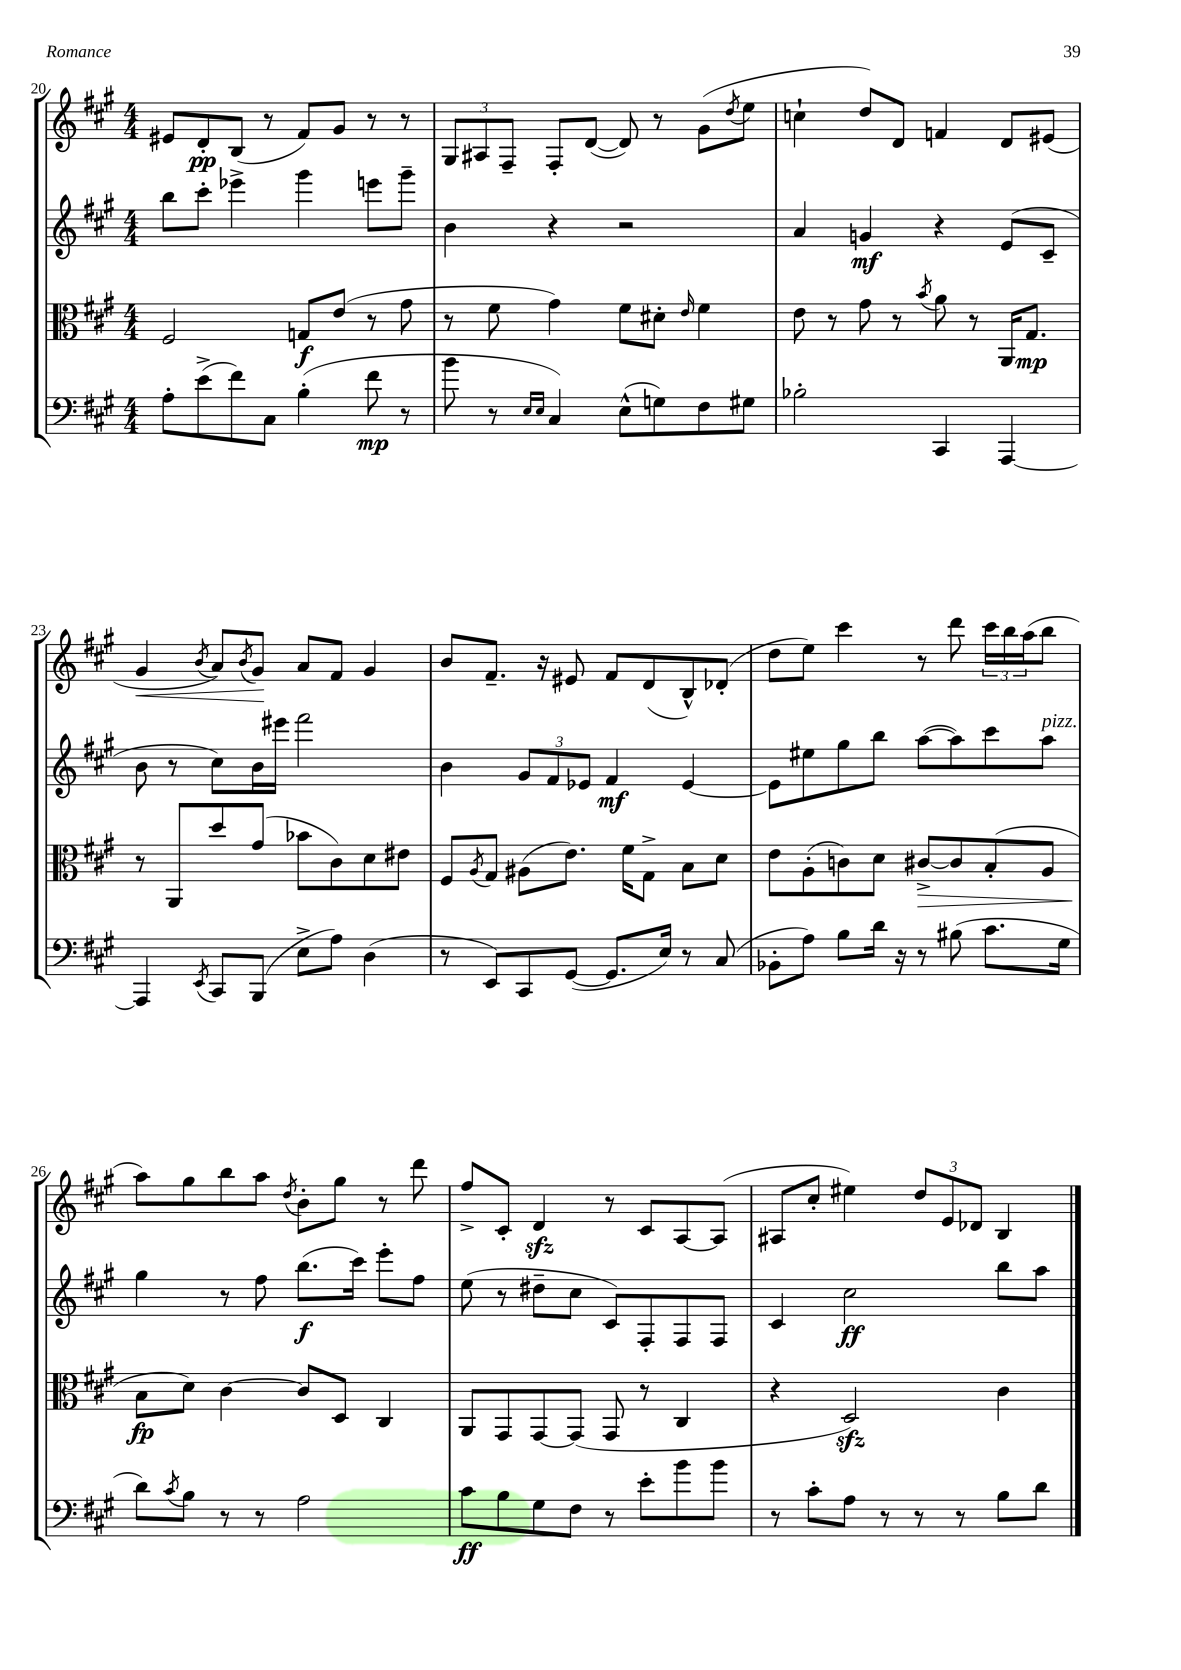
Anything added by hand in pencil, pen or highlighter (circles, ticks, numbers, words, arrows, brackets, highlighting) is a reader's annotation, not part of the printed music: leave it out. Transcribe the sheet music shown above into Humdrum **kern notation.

**kern	**kern	**kern	**kern
*staff4	*staff3	*staff2	*staff1
*clefF4	*clefC3	*clefG2	*clefG2
*k[f#c#g#]	*k[f#c#g#]	*k[f#c#g#]	*k[f#c#g#]
*M4/4	*M4/4	*M4/4	*M4/4
8A'\L	2F#/	8bb\L	8e#/L
(8e^\	.	8ccc#'\J	8d'/
8f#\)	.	4eee-^\	(8B/J
8C#\J	.	.	8r
(4B'\	8G/L	4ggg#\	8f#/L)
.	(8e/J	.	8g#/J
8f#\	8r	8eee\L	8r
8r	8g#\	8ggg#~\J	8r
=	=	=	=
8b\	8r	4b\	12G#/L
.	.	.	12A#/
8r	8f#\	.	.
.	.	.	12F#~/J
16qqE/LL	.	.	.
16qqE/JJ	.	.	.
4C#/)	4g#\)	4r	8F#'/L
.	.	.	([8d/J
(8E^^\L	8f#\L	2r	8d/])
8G\)	8d#'\J	.	8r
.	16qqe/	.	.
8F#\	4f#\	.	(8g#\L
.	.	.	8qdd/
8G#\J	.	.	8ee\J
=	=	=	=
2B-'\	8e\	4a/	4cc`\
.	8r	.	.
.	8g#\	4g/	8dd/L)
.	8r	.	8d/J
.	8qb/	.	.
4CC#/	8a\	4r	4f/
.	8r	.	.
[4AAA/	16AA/LK	(8e/L	8d/L
.	8.G#/J	.	.
.	.	8c#~/J	(8e#/J
=	=	=	=
4AAA/]	8r	8b\	4g#/
.	8AA/L	8r	.
8qEE/	.	.	8qb/
8CC#/L	8dd/	8cc#\L)	8a/L)
.	.	.	8qb/
(8BBB/J	(8g#/J	16b\L	8g#/J
.	.	16eee#\JJ	.
8E^\L	8b-\L	2fff#\	8a/L
8A\J)	8c#\)	.	8f#/J
(4D\	8d\	.	4g#/
.	8e#\J	.	.
=	=	=	=
8r	8F#/L	4b\	8b/L
.	8qA/	.	.
8EE/L)	8G#/J	.	8.f#~/J
8CC#/	(8A#\L	12g#/L	.
.	.	.	16r
.	.	12f#/	.
([8GG#/J	8.e\J)	.	8e#/
.	.	12e-/J	.
8.GG#/]L	.	4f#/	8f#/L
.	16f#\LK	.	.
.	8G#^\J	.	(8d/
16E/Jk)	.	.	.
8r	8B\L	[4e-/	8B^^/)
(8C#/	8d\J	.	(8d-'/J
=	=	=	=
8BB-'\L	8e\L	8e-\]L	8dd\L
8A\J)	(8A'\	8ee#\	8ee\J)
8B\L	8c\)	8gg#\	4ccc#\
16d\Jk	8d\J	8bb\J	.
16r	.	.	.
8r	[8c#^/L	([8aa\L	8r
(8B#\	8c#/]	8aa\])	8ddd\
8.c#\L	(8B'/	8ccc#\	24ccc#\LL
.	.	.	24bb\
.	.	.	(24aa\J
.	8A/J	8aa\J	8bb\J
16G#\Jk	.	.	.
=	=	=	=
8d\L)	8B\L	4gg#\	8aa\L)
8qc#/	.	.	.
8B\J	8d\J)	.	8gg#\
8r	[4c#\	8r	8bb\
8r	.	8ff#\	8aa\J
.	.	.	8qdd/
2A\	8c#/]L	(8.bb\L	8b'\L
.	8D/J	.	8gg#\J
.	.	16ccc#\Jk)	.
.	4C#/	8eee'\L	8r
.	.	8ff#\J	8ddd\
=	=	=	=
8c#\L	8AA/L	(8ee\	8ff#^/L
8B\	8GG#/	8r	8c#'/J
8G#\	[8GG#/	8dd#~\L	4d/
8F#\J	(8GG#/]J	8cc#\J	.
8r	8GG#/	8c#/L)	8r
8e'\L	8r	8F#'/	8c#/L
8b\	4C#/	8F#/	[8A/
8b\J	.	8F#/J	(8A/]J
=	=	=	=
8r	4r	4c#/	8A#/L
8c#'\L	.	.	8cc#'/J
8A\J	2D/)	2cc#\	4ee#\)
8r	.	.	.
8r	.	.	12dd/L
.	.	.	12e/
8r	.	.	.
.	.	.	12d-/J
8B\L	4c#\	8bb\L	4B/
8d\J	.	8aa\J	.
==	==	==	==
*-	*-	*-	*-
